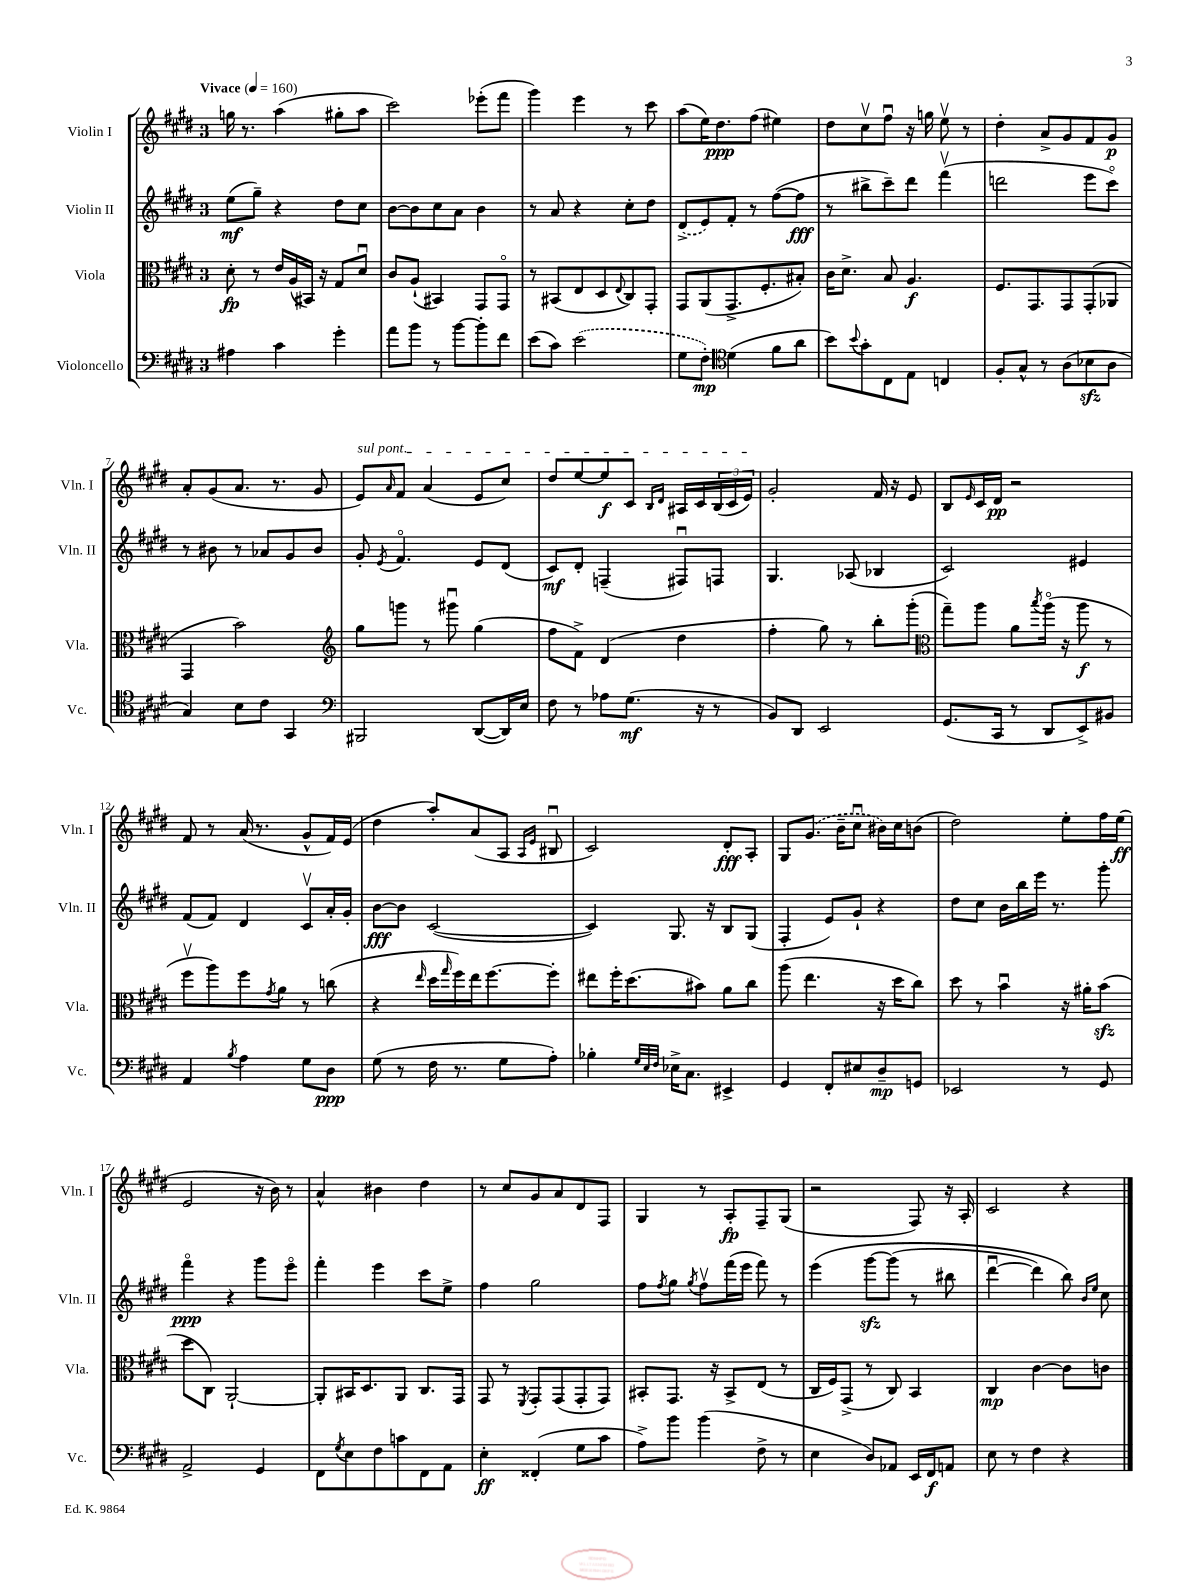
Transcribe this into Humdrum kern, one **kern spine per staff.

**kern	**kern	**kern	**kern
*staff4	*staff3	*staff2	*staff1
*clefF4	*clefC3	*clefG2	*clefG2
*k[f#c#g#d#]	*k[f#c#g#d#]	*k[f#c#g#d#]	*k[f#c#g#d#]
*M3/4	*M3/4	*M3/4	*M3/4
*MM160	*MM160	*MM160	*MM160
4A#	8d#'	(8ee	16gg
.	.	.	8.r
.	8r	8gg#~)	.
4c#	16e	4r	(4aa
.	(16A	.	.
.	16BB#)	.	.
.	16r	.	.
4g#'	8G#	8dd#	8gg#'
.	8d#u	8cc#	8aa
=	=	=	=
8a	8c#	[8b	2ccc#)
8b	(8A`	8b]	.
8r	4BB#)	8cc#	.
[8b	.	8a	.
8b']	8GG#	4b	(8eee-'
8f#	8GG#o	.	8fff#
=	=	=	=
(8e	8r	8r	4ggg#)
8c#)	(8BB#	8a	.
(2e	8E	4r	4eee
.	8D#	.	.
.	8qqE	.	.
.	8C#)	8cc#'	8r
.	8GG#'	8dd#	8ccc#
=	=	=	=
8G#	8GG#	(8d#^	(8aa
8F#')	(8AA	8e)	16ee)
.	.	.	8.dd#
*clefC4	*	*	*
(4d#	8.GG#^	8f#'	.
.	.	8r	(8ff#
.	8.F#'	.	.
8f#	.	([8ff#	4ee#)
8a	8B#')	8ff#]	.
=	=	=	=
8b)	16c#	8r	8dd#
.	8.d#^	.	.
8qqb	.	.	.
8g#'	.	8bb#^	8cc#v
8C#	8B	8ccc#~)	8ff#u
8E	4.A	8ddd#	16r
.	.	.	16gg
4C	.	(4fff#v	8eev
.	.	.	8r
=	=	=	=
8F#'	8.F#	2ddd	4dd#'
8G#^^	.	.	.
.	8.GG#	.	.
8r	.	.	8a^
(8A	8GG#	.	8g#
8B-	(8GG#'	8eee	8f#
8A	8AA-	8ccc#o)	8g#
=	=	=	=
4G#)	4GG#	8r	8a'
.	.	8b#	(8g#
8B	2b)	8r	8.a
8c#	.	8a-	.
.	.	.	8.r
4GG#	.	8g#	.
.	.	8b#	8g#
=	=	=	=
*clefF4	*clefG2	*	*
2BBB#	8gg#	8g#'	8e)
.	.	8qe	16qqa
.	8ggg	4.f#o	8f#
.	8r	.	(4a
.	8ggg#u	.	.
([8DD#	(4gg#	8e	8e
16DD#])	.	(8d#	8cc#)
16E	.	.	.
=	=	=	=
8F#	8ff#	8c#)	8dd#
8r	8f#^)	8d#'	[8ee
8A-	(4d#	(4F~	8ee]
(8.G#	.	.	8c#
.	.	.	16qqB
.	.	.	16qqd#
.	4dd#	8F#u)	16A#
16r	.	.	16c#
8r	.	8F	(24B
.	.	.	24c#
.	.	.	24e)
=	=	=	=
8BB)	4ff#'	4.G#	2g#'
8DD#	.	.	.
2EE	8gg#)	.	.
.	8r	(8A-	.
.	8bb'	4B-	16f#
.	.	.	16r
.	(8ggg#'	.	8e
=	=	=	=
*	*clefC3	*	*
(8.GG#	8gg#~)	2c#)	8B
.	.	.	16qqe
.	8aa	.	16c#
16CC#	.	.	16d#
8r	8a	.	2r
.	8qbb	.	.
8DD#	(16aao	.	.
.	16r	.	.
8EE^)	8aa	4e#	.
8BB#	8r	.	.
=	=	=	=
4AA	8ff#v	(8f#	8f#
.	8aa)	8f#)	8r
8qB	.	.	.
4A	8ff#	4d#	(16a
.	.	.	8.r
.	8qg#	.	.
.	8a	.	.
8G#	8r	8c#v	8g#^^
8D#	(8cc	16a'	16f#)
.	.	16g#'	(16e
=	=	=	=
(8G#	4r	[8b	4dd#
8r	.	8b]	.
.	16qqee	.	.
16F#	16dd#	([2c#	8aa')
.	16qqgg#	.	.
8.r	16ff#)	.	.
.	16ee	.	(8a
.	[8.ff#	.	.
8G#	.	.	8A
.	.	.	16qqA
.	.	.	16qqe
8A')	8ff#']	.	8B#u
=	=	=	=
4B-'	8ee#	4c#])	2c#)
.	16ff#'	.	.
.	(8.dd#	.	.
32qqG#	.	.	.
32qqE	.	.	.
32qqF#	.	.	.
16E-^	.	8.G#	.
8.C#	.	.	.
.	8b#)	.	.
.	.	16r	.
4EE#^	8a	8B	8d#'
.	8cc#	(8G#	8A'
=	=	=	=
4GG#	(8aa	4F#'	8G#
.	4.ee	.	(8.g#
8FF#'	.	8e)	.
.	.	.	16b~
8E#	.	8g#`	8cc#u
8D#~	16r	4r	16b#)
.	16dd#	.	16cc#
8GG	8cc#)	.	(8b
=	=	=	=
2EE-	8dd#	8dd#	2dd#)
.	8r	8cc#	.
.	4bu	16b	.
.	.	16bb	.
.	.	16eee	.
.	.	8.r	.
8r	16r	.	8ee'
.	16a#'	.	.
8GG#	(8b	8ggg#'	16ff#
.	.	.	(16ee
=	=	=	=
2AA^	8dd#	4fff#o	2e
.	8C#)	.	.
.	[2AA`	4r	.
4GG#	.	8ggg#	16r
.	.	.	16b)
.	.	8eeeo	8r
=	=	=	=
8FF#	8AA']	4fff#'	4a^^
8qG#	.	.	.
8E	16BB#	.	.
.	8.D#	.	.
8F#	.	4eee	4b#
8c	8AA	.	.
8FF#	8.C#	8ccc#	4dd#
8AA	.	8ee^	.
.	16GG#	.	.
=	=	=	=
4E'	8GG#	4ff#	8r
.	8r	.	8cc#
.	8qFF#	.	.
(4FF##'	8GG#'	2gg#	8g#
.	(8GG#	.	8a
8G#	8GG#'	.	8d#
8c#	8GG#)	.	8F#
=	=	=	=
8A^)	8BB#'	8ff#	4G#
.	.	8qff#	.
8b	8.GG#	8gg#	.
.	.	8qgg#	.
(4b	.	8ff#v	8r
.	16r	.	.
.	8BB#^	(16fff#	8A'
.	.	16eee	.
8F#^	(8E	8fff#)	8F#~
8r	8r	8r	(8G#
=	=	=	=
4E	16C#	&(4eee	2r
.	16F#)	.	.
.	(8GG#^	.	.
8D#)	8r	[8ggg#	.
8AA-	8C#)	(8ggg#]	.
16EE	4BB	8r	8F#)
16FF#	.	.	.
8AA	.	8bb#	16r
.	.	.	16A'
=	=	=	=
8E	4C#	[4ddd#u	2c#
8r	.	.	.
4F#	[4c#	4ddd#])	.
4r	8c#]	8bb&)	4r
.	.	16qqb	.
.	.	16qqee	.
.	8c	8cc#	.
==	==	==	==
*-	*-	*-	*-
